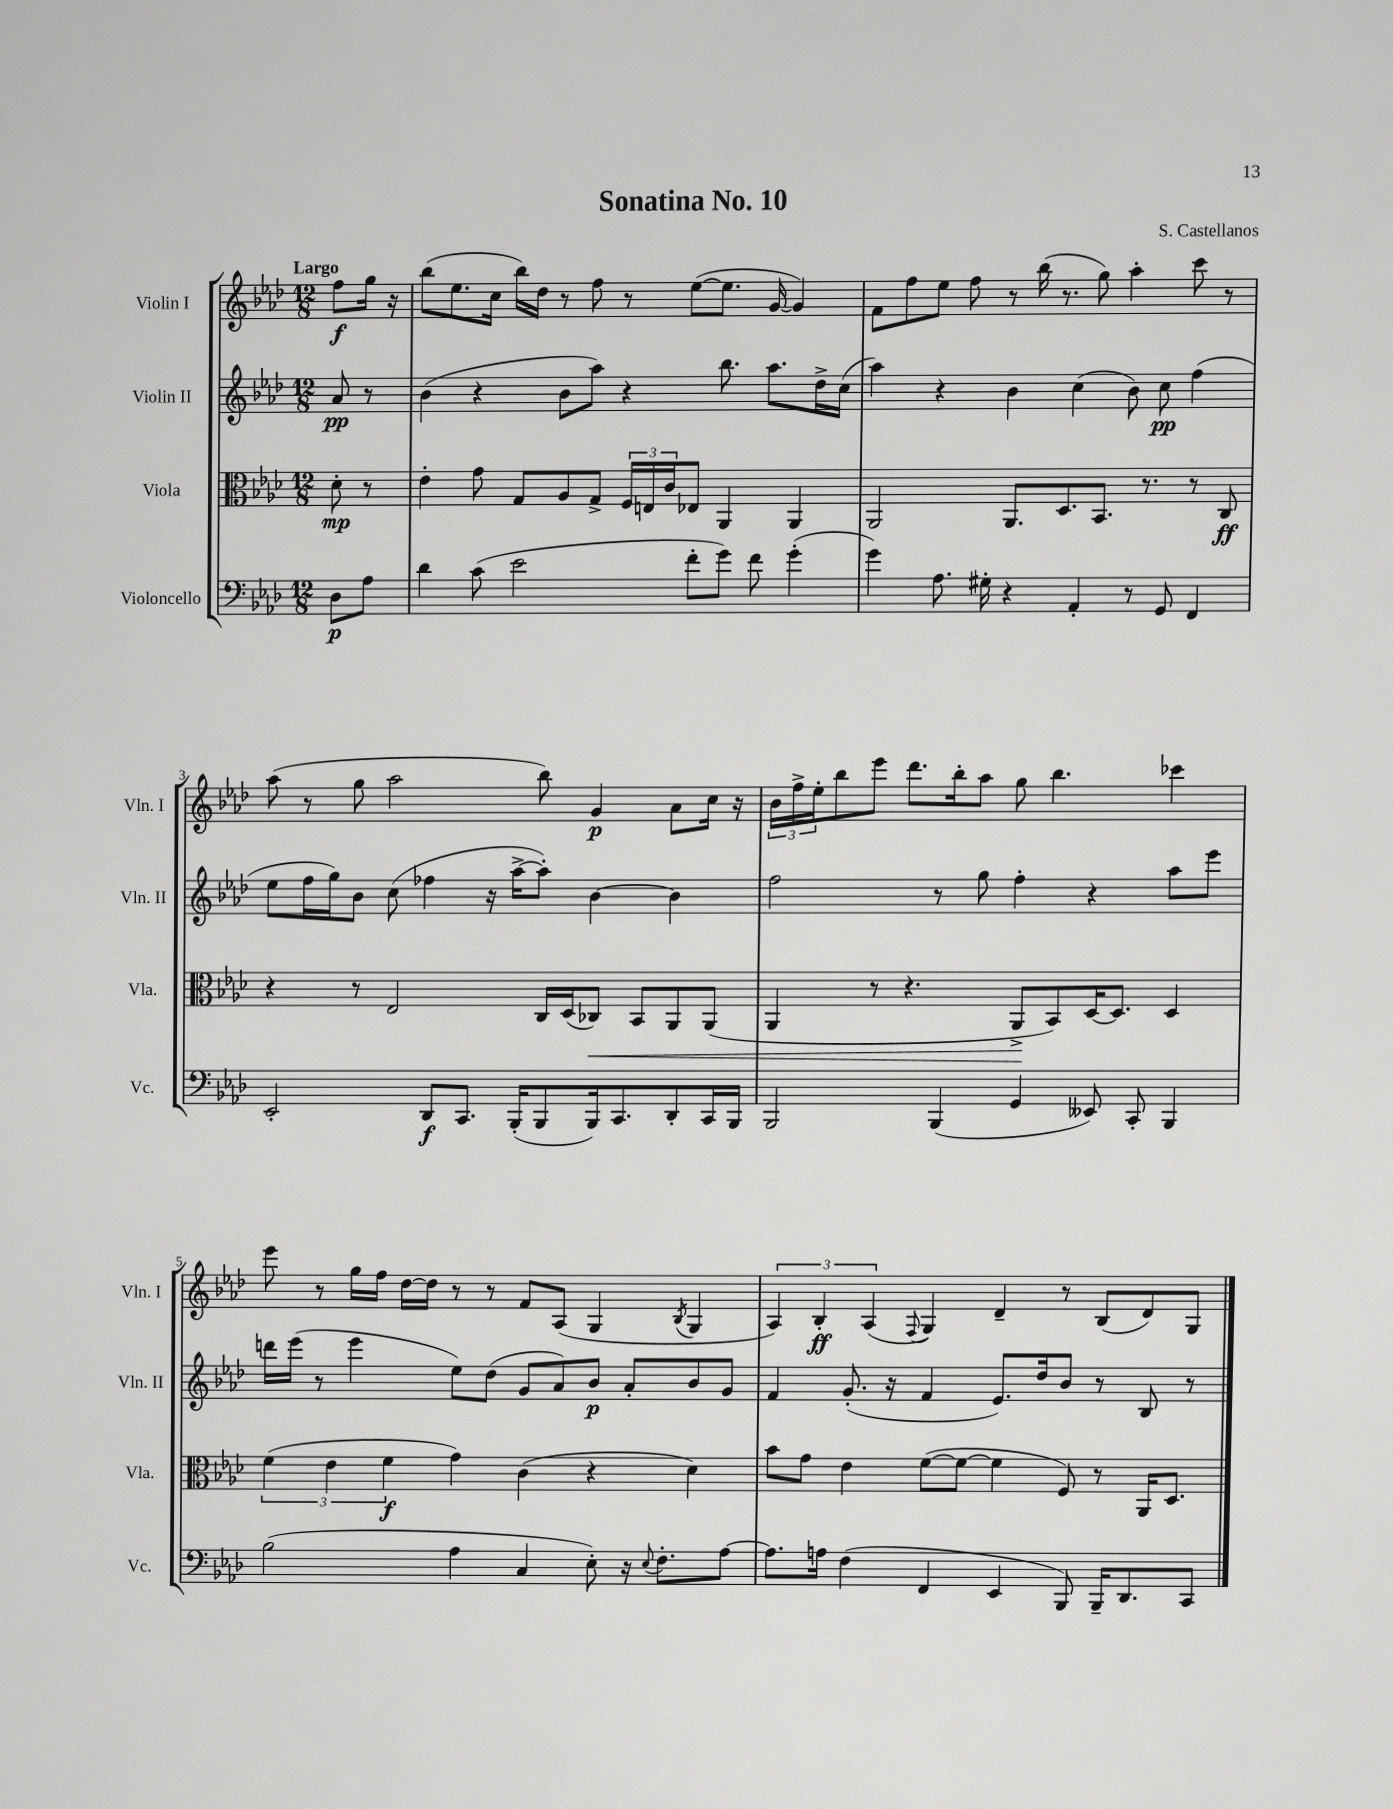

**kern	**kern	**kern	**kern
*staff4	*staff3	*staff2	*staff1
*clefF4	*clefC3	*clefG2	*clefG2
*k[b-e-a-d-]	*k[b-e-a-d-]	*k[b-e-a-d-]	*k[b-e-a-d-]
*M12/8	*M12/8	*M12/8	*M12/8
8D-	8d-'	8a-	8ff
8A-	8r	8r	16gg
.	.	.	16r
=	=	=	=
4d-	4e-'	(4b-	(8bb-
.	.	.	8.ee-
(8c	8g	4r	.
.	.	.	16cc
2e-	8G	.	16bb-)
.	.	.	16dd-
.	8A-	8b-	8r
.	8G^	8aa-)	8ff
.	24F	4r	8r
.	24E	.	.
.	24c	.	.
8f'	8E-	.	([8ee-
8g)	4AA-	8.bb-	8.ee-]
8f	.	.	.
.	.	8.aa-	[16g
(4g'	4AA-	.	4g])
.	.	16dd-^	.
.	.	(16cc	.
=	=	=	=
4g)	2AA-	4aa-)	8f
.	.	.	8ff
8.A-	.	4r	8ee-
.	.	.	8ff
16G#'	.	.	.
4r	8.AA-	4b-	8r
.	.	.	(16bb-
.	8.D-	.	8.r
4AA-'	.	(4cc	.
.	8.BB-	.	8gg)
8r	.	8b-)	4aa-'
.	8.r	.	.
8GG	.	8cc	.
4FF	8r	(4ff	8ccc
.	8C	.	8r
=	=	=	=
2EE-'	4r	8ee-	(8aa-
.	.	16ff	8r
.	.	16gg)	.
.	8r	8b-	8gg
.	2E-	(8cc	2aa-
8DD-	.	4ff-	.
8.CC	.	.	.
.	.	16r	.
(16BBB-'	.	[16aa-^	.
8BBB-	16C	8aa-'])	8bb-)
.	(16D-	.	.
16BBB-)	8C-)	[4b-	4g
8.CC	.	.	.
.	8BB-	.	.
8DD-'	8AA-	4b-]	8a-
16CC	(8AA-	.	16cc
16BBB-	.	.	16r
=	=	=	=
2BBB-	4AA-	2ff	24b-
.	.	.	24ff^
.	.	.	24ee-'
.	.	.	8bb-
.	8r	.	8eee-
.	4.r	.	8.ddd-
(4BBB-	.	8r	.
.	.	.	16bb-'
.	.	8gg	8aa-
4GG	8AA-^	4ff'	8gg
.	8BB-)	.	4.bb-
8EE--)	[16D-	4r	.
.	8.D-]	.	.
8CC'	.	.	.
4BBB-	4D-	8aa-	4ccc-
.	.	8eee-	.
=	=	=	=
(2B-	(6f	16ddd	8eee-
.	.	(16eee-	.
.	.	8r	8r
.	6e-	.	.
.	.	4eee-	16gg
.	.	.	16ff
.	6f	.	.
.	.	.	[16dd-
.	.	.	16dd-]
4A-	4g)	8ee-)	8r
.	.	(8dd-	8r
4C	(4c	8g	8f
.	.	8a-)	(8A-
8E-')	4r	8b-	4G
16r	.	8a-'	.
8qqE-	.	.	.
8.F'	.	.	.
.	.	.	8qB-
.	4d-)	8b-	4G
[8A-	.	8g	.
=	=	=	=
8.A-]	8b-	4f	6A-)
.	8g	.	.
.	.	.	6B-'
16A	.	.	.
(4F	4e-	(8.g'	.
.	.	.	(6A-
.	.	16r	.
.	.	.	8qqF
4FF	([8f	4f	4G)
.	8f_	.	.
4EE-	4f]	8.e-)	4d-~
.	.	16dd-	.
8BBB-)	8F)	8b-	8r
16BBB-~	8r	8r	(8B-
8.DD-	.	.	.
.	16AA-	8B-	8d-)
.	8.D-	.	.
8CC	.	8r	8G
==	==	==	==
*-	*-	*-	*-
